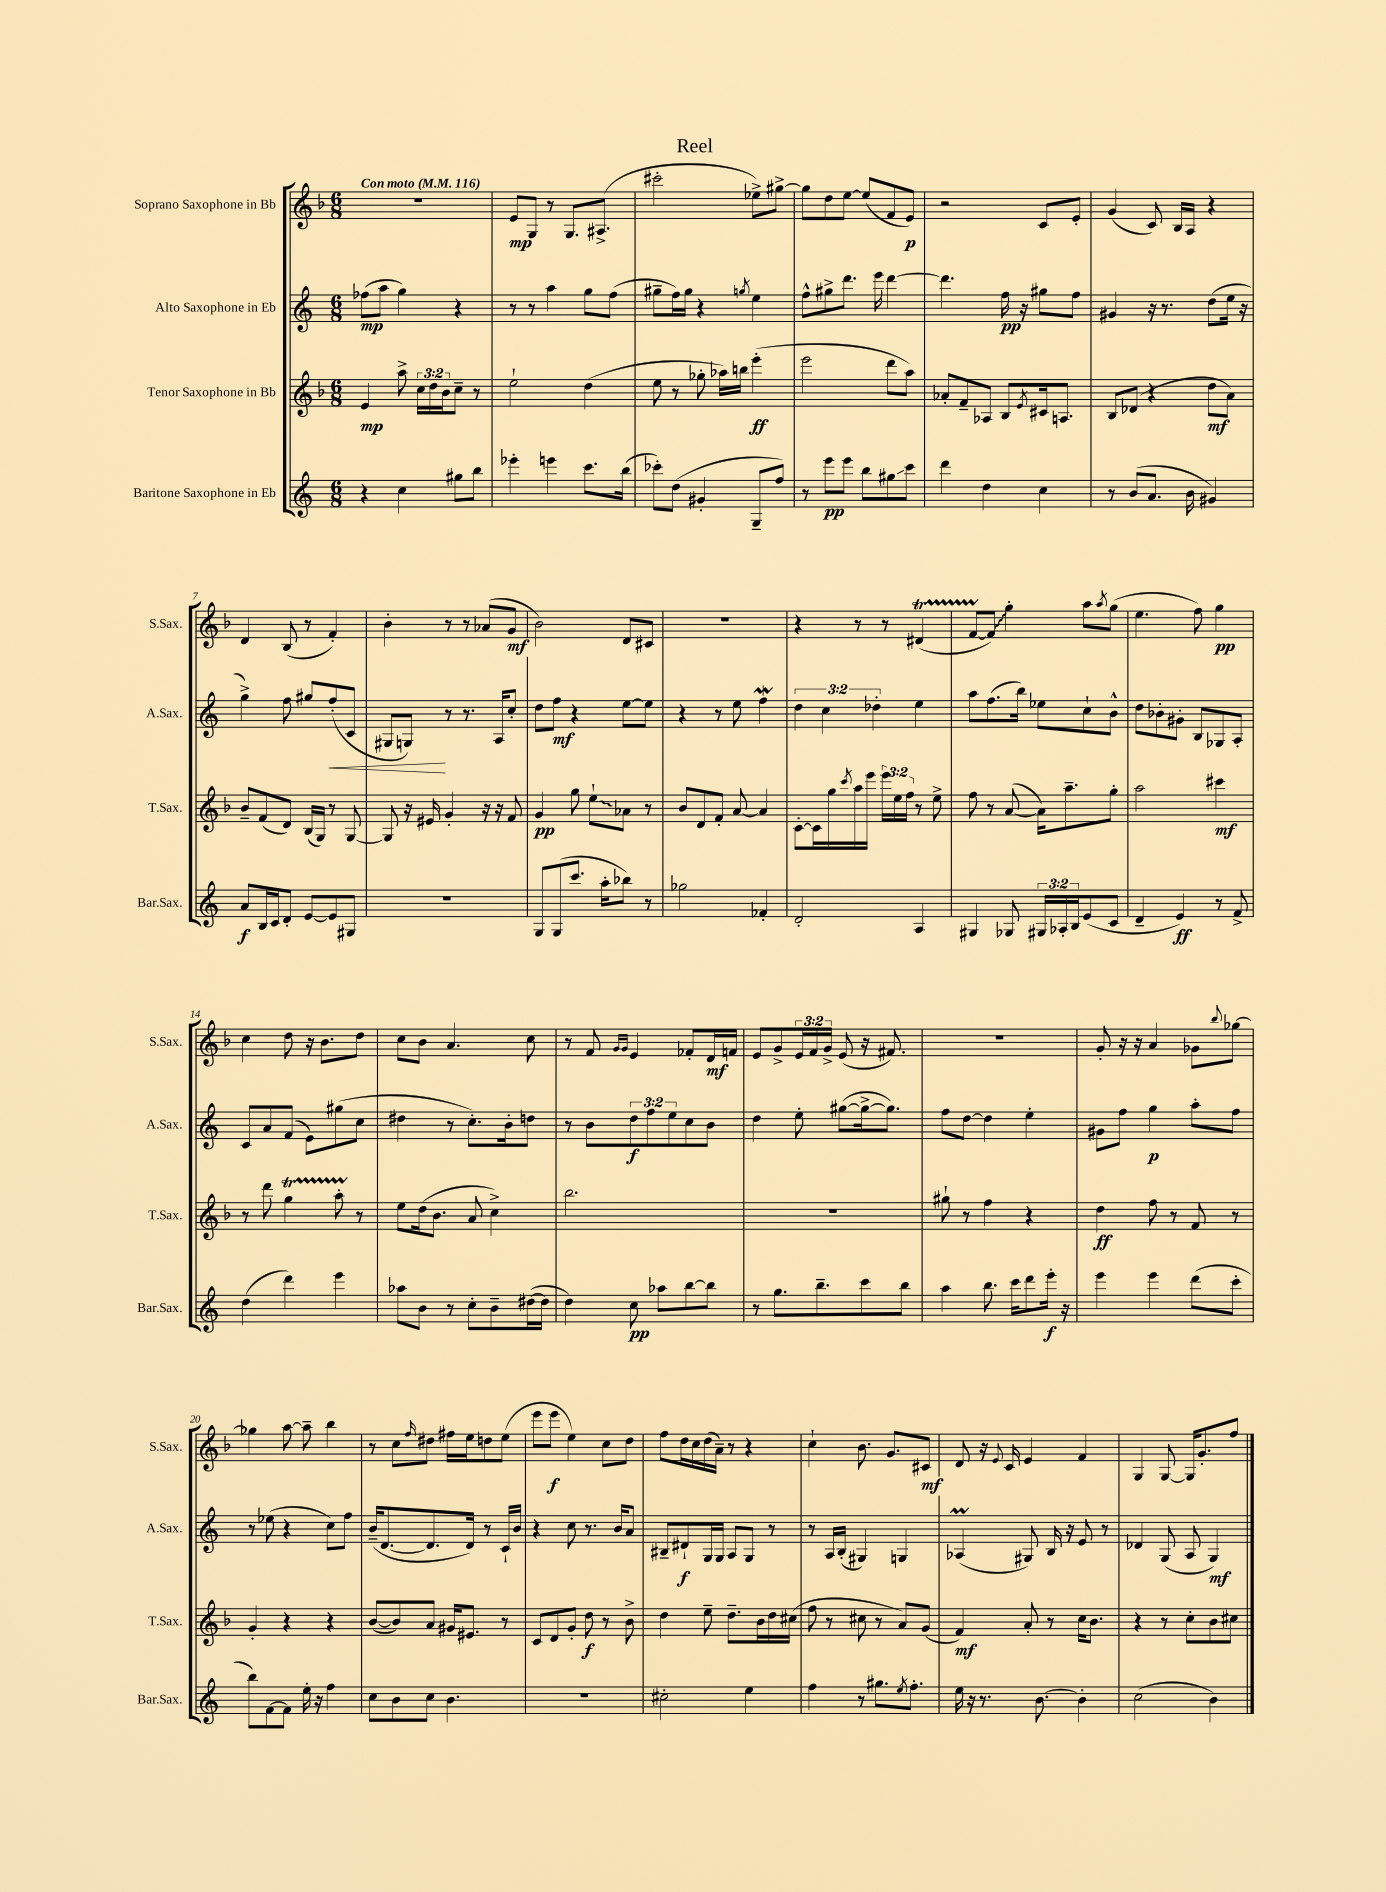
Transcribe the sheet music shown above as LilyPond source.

\header { title = "Reel" }
<<
\new StaffGroup <<
\new Staff = "s0" \with { instrumentName = "Soprano Saxophone in Bb" shortInstrumentName = "S.Sax." } {
    \clef treble \key f \major \numericTimeSignature \time 6/8 \override Staff.TupletNumber.text = #tuplet-number::calc-fraction-text \tempo "Con moto" 4 = 116
    R2. |
    e'8\mp g8 r8 g8. ais8.->( |
    cis'''2-. ees''8->) gis''8~-> |
    gis''8 d''8 e''8~ e''8( f'8 e'8\p) |
    r2 c'8 e'8-. |
    g'4( c'8) bes16 a16 r4 |
    d'4 bes8( r8 f'4-.) |
    bes'4-. r8 r8 aes'8( g'8\mf |
    bes'2) d'8 cis'8 |
    R2. |
    r4 r8 r8 dis'4\startTrillSpan( |
    f'8~ \once \override Glissando.style = #'zigzag f'8\stopTrillSpan\glissando) g''4-. a''8 \acciaccatura { a''8 } g''8( |
    e''4. f''8) g''4\pp |
    c''4 d''8 r16 bes'8. d''8 |
    c''8 bes'8 a'4. c''8 |
    r8 f'8 \grace { g'16 g'16 } e'4 fes'8-. d'16\mf f'16 |
    e'8 g'8-> \tuplet 3/2 { e'16 f'16 g'16-> } e'8( r16 fis'8.) |
    R2. |
    g'8-. r16 r16 a'4 ges'8 \appoggiatura { bes''8 } ges''8~ |
    ges''4 a''8~ a''8-- bes''4 |
    r8 c''8 \grace { f''16 } dis''8 fis''16 e''16 d''8 e''8( |
    e'''8 e'''8\f e''4) c''8 d''8 |
    f''8 d''16 c''16 d''16( a'16--) r8 r4 |
    c''4-! bes'8. g'8. cis'8\mf |
    d'8 r16 \appoggiatura { e'8 } c'16 e'4 f'4 |
    g4 g8~ g16 g'8.-. f''8 \bar "|." |
}
\new Staff = "s1" \with { instrumentName = "Alto Saxophone in Eb" shortInstrumentName = "A.Sax." } {
    \clef treble \key c \major \numericTimeSignature \time 6/8 \override Staff.TupletNumber.text = #tuplet-number::calc-fraction-text
    fes''8\mp( a''8 g''4) r4 |
    r8 r8 a''4 g''8 f''8( |
    gis''8-- f''16) gis''16 r4 \acciaccatura { g''8 } e''4 |
    f''8-^ gis''8-> d'''8. e'''16 d'''4~ |
    d'''4. f''16\pp r16 gis''8 f''8 |
    gis'4 r16 r8. d''8( e''16 r16 |
    g''4->) f''8 gis''8 f''8-.\<( c'8 |
    gis8 g8\!) r8 r8. a16 c''8-. |
    d''8 f''8\mf r4 e''8~ e''8 |
    r4 r8 e''8 f''4\mordent |
    \tuplet 3/2 { d''4 c''4 des''4-. } e''4 |
    a''8 f''8.( b''16) ees''8 c''8-! b'8-^ |
    d''8 bes'8-. gis'8-. b8 ges8 a8-. |
    c'8 a'8 f'8( e'8) gis''8( c''8 |
    dis''4 r8 c''8.-.) b'16-. d''8 |
    r8 b'8 \tuplet 3/2 { d''8\f f''8 e''8 } c''8 b'8 |
    d''4 e''8-. gis''8~( gis''16~-> gis''8.) |
    f''8 d''8~ d''4 e''4-. |
    gis'8 f''8 g''4\p a''8-. f''8 |
    r8 ees''8( r4 c''8) f''8 |
    b'16--( d'8.~ d'8. d'16) r8 c'16-! b'16 |
    r4 c''8 r8. b'16 a'8 |
    bis8-- dis'8-!\f g16 g16 a8 g8 r8 |
    r8 a16 b16-.( gis4) g4 |
    aes4\prall( gis8) b16 r16 e'8 r8 |
    des'4 g8( a8 g4\mf) \bar "|." |
}
\new Staff = "s2" \with { instrumentName = "Tenor Saxophone in Bb" shortInstrumentName = "T.Sax." } {
    \clef treble \key f \major \numericTimeSignature \time 6/8 \override Staff.TupletNumber.text = #tuplet-number::calc-fraction-text
    e'4\mp a''8-> \tuplet 3/2 { c''16 d''16 bes'16 } c''8-- r8 |
    e''2-! d''4( |
    e''8 r8 ges''8-. aes''16) b''16 e'''4-.\ff( |
    e'''2 d'''8 a''8) |
    aes'8-. f'8-- aes8 bes8 \acciaccatura { e'8 } cis'16 a8. |
    bes8 des'8( r4 d''8\mf a'8) |
    bes'8-- f'8( d'8) bes16( g16) r8 g8~ |
    g8 r16 eis'16 g'4-. r16 r16 f'8 |
    g'4\pp g''8 \once \override Glissando.style = #'zigzag e''8-!\glissando aes'8 r8 |
    bes'8 d'8 f'8-. a'8~ a'4 |
    c'8~-. c'16 g''16 \acciaccatura { c'''8 } a''16 e'''16 \tuplet 3/2 { e'''16 e''16 f''16 } r8 e''8-> |
    f''8 r8 a'8~( a'16) a''8.-- g''8-. |
    a''2 cis'''4\mf |
    r8 d'''8 g''4\startTrillSpan a''8-. r8\stopTrillSpan |
    e''8 d''16( bes'8. a'8 c''4->) |
    bes''2. |
    R2. |
    gis''8-! r8 f''4 r4 |
    d''4\ff f''8 r8 f'8 r8 |
    g'4-. r4 r4 |
    bes'8~( bes'8) a'8 gis'16 eis'8. r8 |
    c'8 d'8 g'8-. d''8\f r8 bes'8-> |
    d''4 e''8-- d''8.-- bes'16 d''16 cis''16( |
    f''8 r8 cis''8 r8 a'8) g'8( |
    f'4\mf) a'8-. r8 c''16 bes'8. |
    r4 r8 c''8-. bes'8 cis''8 \bar "|." |
}
\new Staff = "s3" \with { instrumentName = "Baritone Saxophone in Eb" shortInstrumentName = "Bar.Sax." } {
    \clef treble \key c \major \numericTimeSignature \time 6/8 \override Staff.TupletNumber.text = #tuplet-number::calc-fraction-text
    r4 c''4 gis''8 b''8 |
    ees'''4-. e'''4 c'''8. b''16( |
    ces'''8-.) d''8( gis'4-. g8-- f''8) |
    r8 e'''8\pp e'''8 b''8 gis''8\glissando c'''8 |
    d'''4 d''4 c''4 |
    r8 b'8( a'8. b'16 gis'4) |
    a'8\f b16 c'16 d'8-. e'8~ e'8 gis8 |
    R2. |
    g8 g8( c'''8. a''16-. bes''8) r8 |
    ges''2 fes'4-. |
    d'2-. a4 |
    gis4 ges8 \tuplet 3/2 { gis16 aes16-. b16 } e'8( c'8 |
    d'4-- e'4\ff) r8 f'8-> |
    d''4( d'''4) e'''4 |
    aes''8 b'8 r8 c''8-. b'8-- dis''16~( dis''16 |
    d''4) c''8\pp aes''8 b''8~ b''8 |
    r8 g''8. b''8.-- c'''8 b''8 |
    a''4 b''8. c'''16 d'''8 e'''16-.\f r16 |
    e'''4 e'''4 d'''8( c'''8-. |
    b''8) f'8~ f'8 e''16-. r16 f''4 |
    c''8 b'8 c''8 b'4. |
    R2. |
    cis''2-. e''4 |
    f''4 r8 gis''8. \acciaccatura { e''8 } f''8.-. |
    e''16 r16 r8. b'8.~ b'4-. |
    c''2( b'4) \bar "|." |
}
>>
>>
